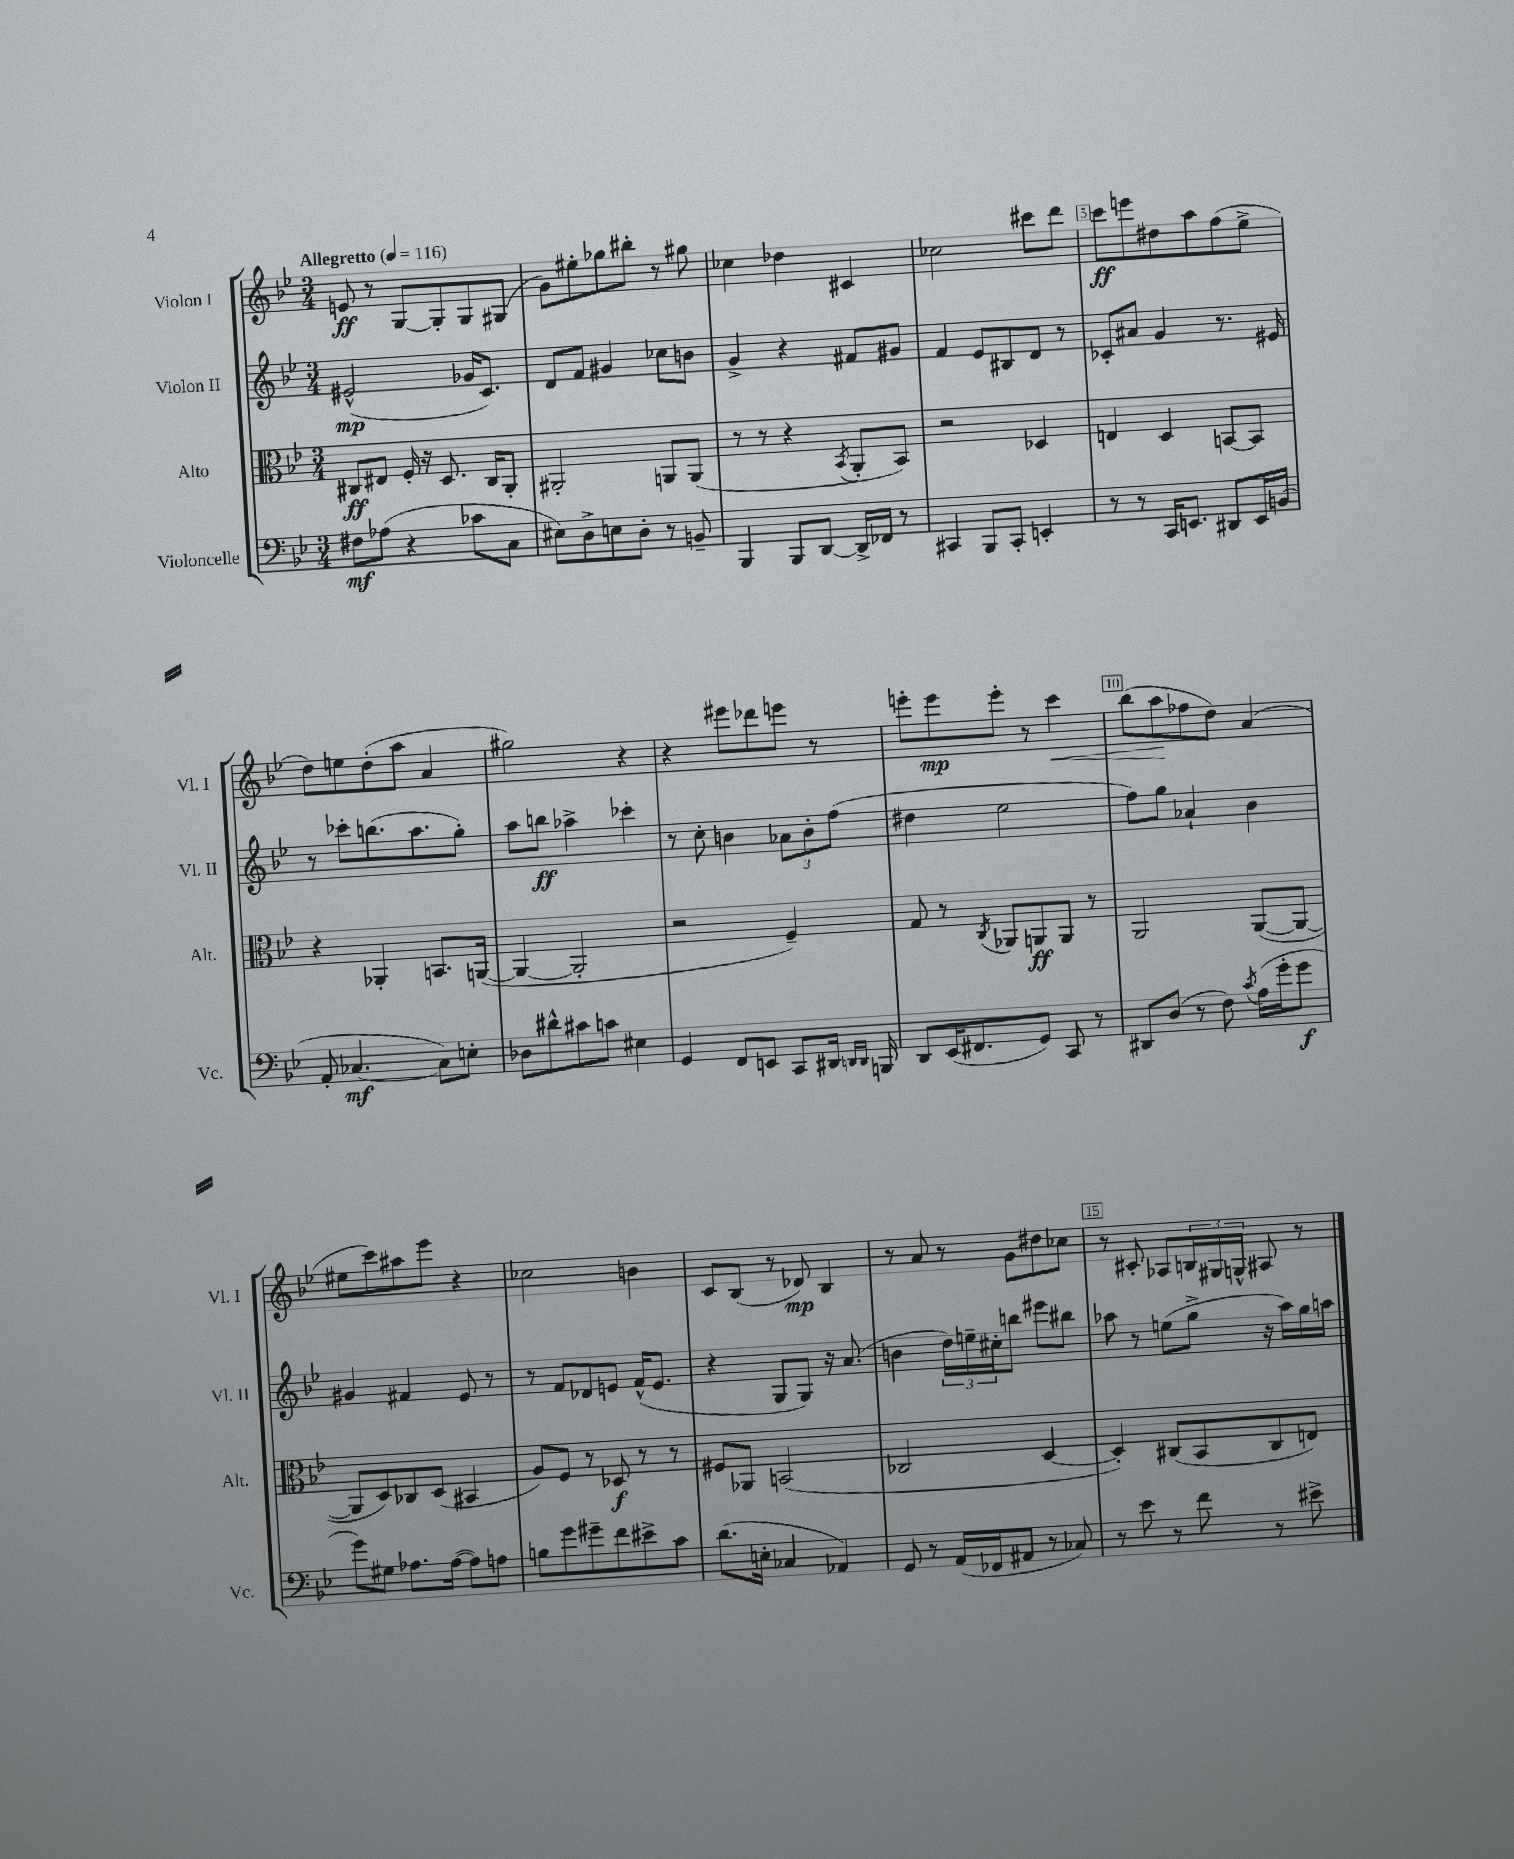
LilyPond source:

<<
\new StaffGroup <<
\new Staff = "s0" \with { instrumentName = "Violon I" shortInstrumentName = "Vl. I" } {
    \clef treble \key bes \major \numericTimeSignature \time 3/4 \tempo "Allegretto" 4 = 116
    e'8\ff r8 g8~ g8-. g8 gis8( |
    g'8) eis''8-. ges''8 bis''8-. r8 gis''8 |
    ces''4 des''4 cis'4 |
    ces''2 cis'''8 d'''8 |
    c'''8\ff e'''8 dis''8 a''8 f''8( ees''8-> |
    d''8) e''8 d''8-.( a''8 a'4 |
    gis''2) r4 |
    r4 eis'''8 des'''8 e'''8 r8 |
    e'''8-. e'''8\mp e'''8-. r8 c'''4\< |
    bes''8( a''8\! fes''8 d''8) a'4( |
    eis''8 c'''8) ais''8 ees'''8 r4 |
    ces''2 b'4 |
    c'8 bes8( r8 des'8\mp) bes4 |
    r8 a'8 r8 g'8 dis''8 ces''8 |
    r8 cis'8-. aes8 \tuplet 3/2 { b16 gis16 g16-^ } ais8 r8 \bar "|." |
}
\new Staff = "s1" \with { instrumentName = "Violon II" shortInstrumentName = "Vl. II" } {
    \clef treble \key bes \major \numericTimeSignature \time 3/4
    eis'2-^\mp( ges'16 c'8.) |
    d'8 f'8 gis'4 ces''8 b'8 |
    g'4-> r4 fis'8 gis'8 |
    f'4 ees'8 bis8 d'8 r8 |
    ces'8-. ais'8 g'4 r8. eis'16 |
    r8 ces'''8-. b''8.( a''8. g''8-.) |
    a''8 b''8\ff aes''4-> ces'''4-. |
    r8 c''8-. b'4 \tuplet 3/2 { aes'8 b'8-. f''8( } |
    dis''4 ees''2 |
    f''8) g''8 aes'4-! bes'4 |
    gis'4 fis'4 ees'8 r8 |
    r8 f'8 des'8 e'8 f'16-^( e'8. |
    r4 g8 g8) r16 a'8.( |
    b'4 \tuplet 3/2 { d''16) e''16-- cis''16-. } b''8 eis'''8 bis''8 |
    aes''8 r8 e''8( g''8-> r16 aes''16) g''16 a''16 \bar "|." |
}
\new Staff = "s2" \with { instrumentName = "Alto" shortInstrumentName = "Alt." } {
    \clef alto \key bes \major \numericTimeSignature \time 3/4
    cis8\ff eis8 f16-. r16 d8. cis16 a,8-. |
    ais,2-. a,8 a,8( |
    r8 r8 r4 \acciaccatura { bes,8 } a,8-. bes,8) |
    r2 des4 |
    e4 d4 b,8~ b,8 |
    r4 aes,4-. b,8. a,16~( |
    a,4~ a,2-. |
    r2 f4--) |
    g8 r8 \acciaccatura { c8 } aes,8 a,8\ff a,8 r8 |
    a,2 a,8~( a,8~ |
    a,8 d8) ces8 d8( bis,4 |
    a8) f8 r8 des8\f r8 r8 |
    fis8 aes,8 b,2( |
    ces2 d4~ |
    d4-.) cis8( bes,8 cis8 e8) \bar "|." |
}
\new Staff = "s3" \with { instrumentName = "Violoncelle" shortInstrumentName = "Vc." } {
    \clef bass \key bes \major \numericTimeSignature \time 3/4
    fis8\mf aes8( r4 ces'8 c8 |
    eis8) d8-> e8 d8-. r8 b,8-- |
    bes,,4 bes,,8 d,8~ d,16-> fes,16 r8 |
    cis,4 bes,,8 cis,8-. e,4-. |
    r8 r8 c,16 e,8. dis,8 e,16 b,16( |
    a,8-. ces4.~\mf ces8) e8-. |
    des8 dis'8-^ cis'8 c'8 eis4 |
    g,4 f,8 e,8 c,8 dis,16 \grace { d,16 d,16 } b,,16 |
    d,8 ees,16( fis,8. g,8) c,8 r8 |
    dis,8 d8( r8 f8) \acciaccatura { c'8 } a16( g'16-. g'8\f |
    g'8) gis8 aes8. aes16~( aes8) a8 |
    b8 g'8 gis'8-- f'8 eis'8-> c'8 |
    d'8.( e16-. ces4 aes,4) |
    g,8 r8 a,16( fes,16 ais,8 r8 ces8) |
    r8 ees'8 r8 f'8 r8 eis'8-> \bar "|." |
}
>>
>>
\layout { \context { \Score \override BarNumber.break-visibility = ##(#f #t #t) barNumberVisibility = #(every-nth-bar-number-visible 5) \override BarNumber.stencil = #(make-stencil-boxer 0.1 0.3 ly:text-interface::print) } }
